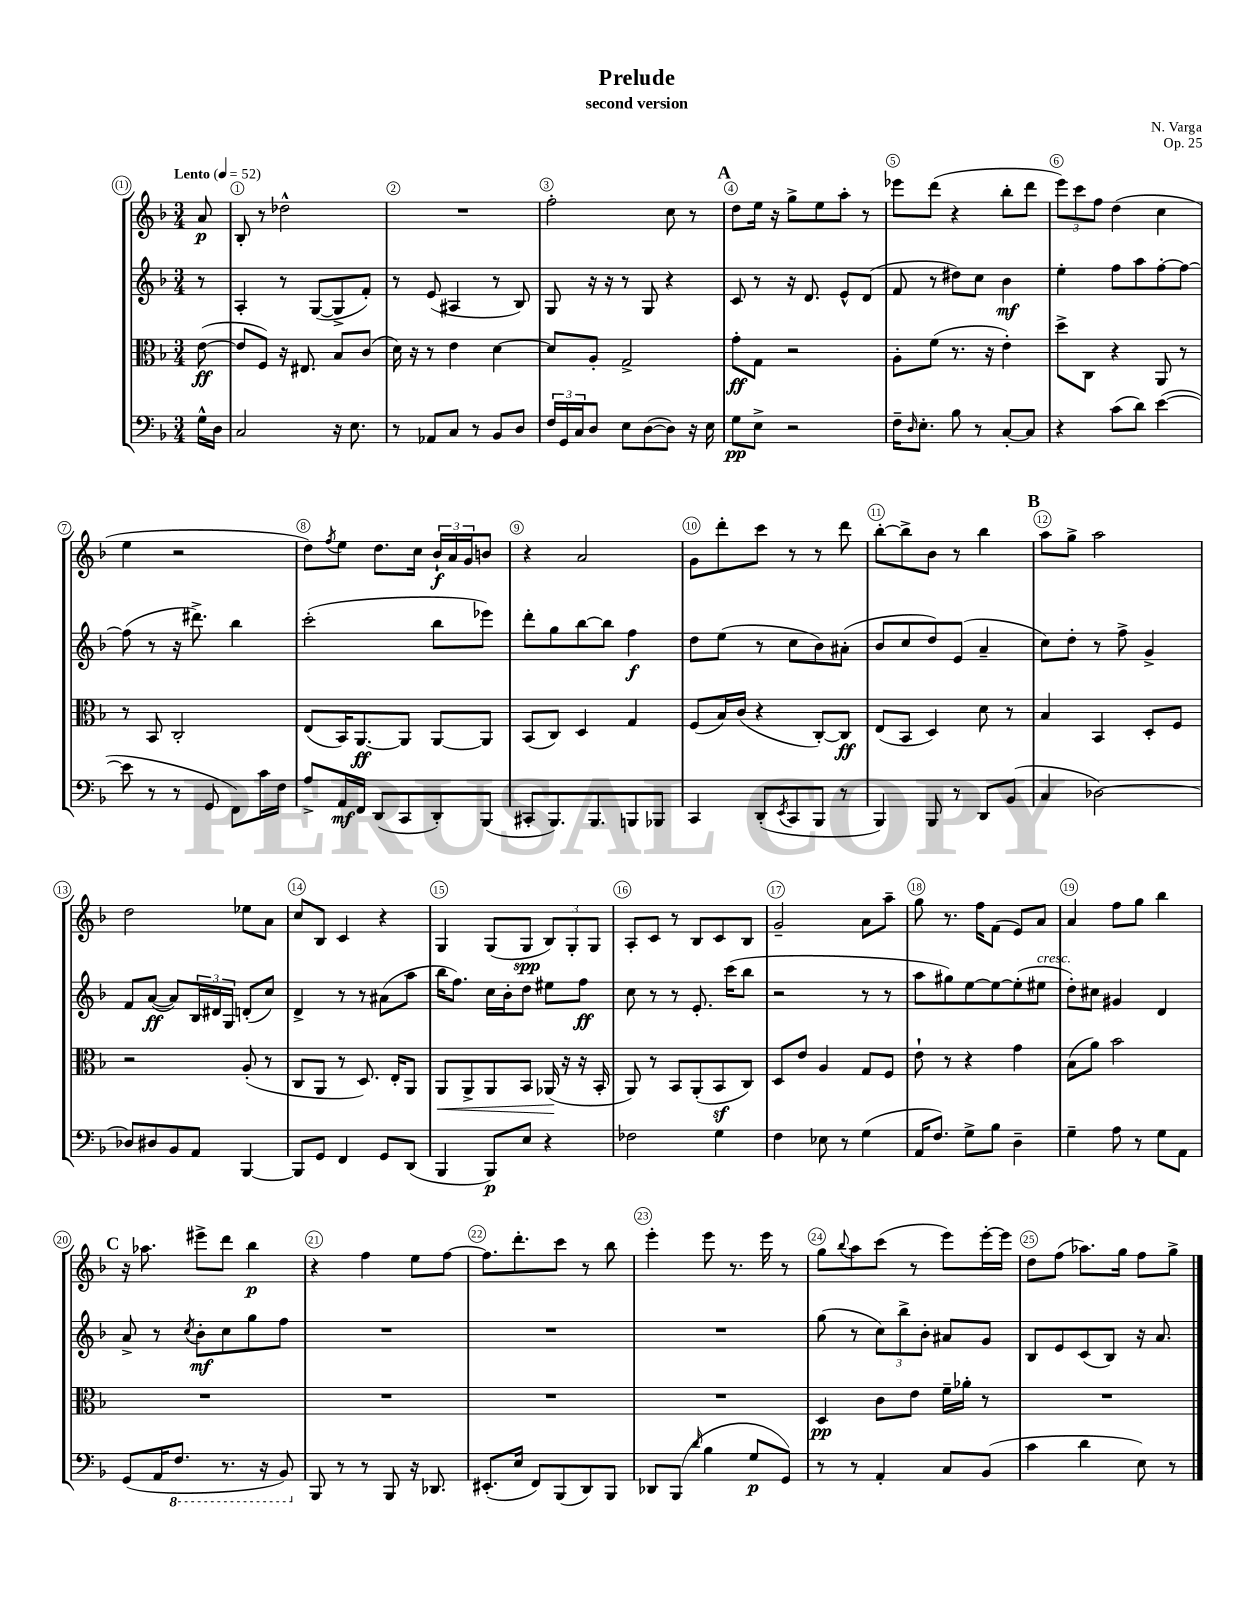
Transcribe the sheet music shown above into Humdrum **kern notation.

**kern	**dynam	**kern	**dynam	**kern	**dynam	**kern	**dynam
*part4	*part4	*part3	*part3	*part2	*part2	*part1	*part1
*staff4	*staff4	*staff3	*staff3	*staff2	*staff2	*staff1	*staff1
*clefF4	*	*clefC3	*	*clefG2	*	*clefG2	*
*k[b-]	*	*k[b-]	*	*k[b-]	*	*k[b-]	*
*M3/4	*	*M3/4	*	*M3/4	*	*M3/4	*
*MM52	*	*MM52	*	*MM52	*	*MM52	*
=	=	=	=	=	=	=	=
!	!	!	!	!	!	!LO:TX:a:B:t=Lento	!
16G^^\LL	.	([8e\	ff	8r	.	8a/	p
16D\JJ	.	.	.	.	.	.	.
=1	=1	=1	=1	=1	=1	=1	=1
2C/	.	8e/L]	.	4A'/	.	8B-'/	.
.	.	8F/J)	.	.	.	8r	.
.	.	16r	.	8r	.	2dd-X^^\	.
.	.	8.E#X/	.	.	.	.	.
.	.	.	.	([8G/L	.	.	.
16r	.	8B-/L	.	8G^/]	.	.	.
8.E\	.	.	.	.	.	.	.
.	.	(8c/J	.	8f'/J)	.	.	.
=2	=2	=2	=2	=2	=2	=2	=2
8r	.	16d\)	.	8r	.	2.r	.
.	.	16r	.	.	.	.	.
8AA-X/L	.	8r	.	(8e/	.	.	.
8C/J	.	4e\	.	4A#X/	.	.	.
8r	.	.	.	.	.	.	.
8BB-/L	.	[4d\	.	8r	.	.	.
8D/J	.	.	.	8B-/)	.	.	.
=3	=3	=3	=3	=3	=3	=3	=3
24F/LL	.	8d/L]	.	8G/	.	2ff'\	.
24GG/	.	.	.	.	.	.	.
24C/J	.	.	.	.	.	.	.
8D/J	.	8A'/J	.	16r	.	.	.
.	.	.	.	16r	.	.	.
8E\L	.	2G^/	.	8r	.	.	.
([8D\	.	.	.	8G/	.	.	.
8D\J])	.	.	.	4r	.	8cc\	.
16r	.	.	.	.	.	8r	.
16E\	.	.	.	.	.	.	.
!!LO:REH:place=s1:t=A
=4	=4	=4	=4	=4	=4	=4	=4
8G\L	pp	8g'\L	ff	8c/	.	8dd\L	.
8E^\J	.	8G\J	.	8r	.	16ee\Jk	.
.	.	.	.	.	.	16r	.
2r	.	2r	.	16r	.	8gg^\L	.
.	.	.	.	8.d/	.	.	.
.	.	.	.	.	.	8ee\	.
.	.	.	.	8e^^/L	.	8aa'\J	.
.	.	.	.	(8d/J	.	8r	.
=5	=5	=5	=5	=5	=5	=5	=5
16F~\KL	.	8A'\L	.	8f/	.	8eee-X\L	.
16qqD/	.	.	.	.	.	.	.
8.E'\J	.	.	.	.	.	.	.
.	.	(8f\J	.	8r	.	(8ddd\J	.
8B-\	.	8.r	.	8dd#X\L)	.	4r	.
8r	.	.	.	8cc\J	.	.	.
.	.	16r	.	.	.	.	.
[8C'/L	.	4e'\)	.	4b-\	mf	8bb-'\L	.
8C/J]	.	.	.	.	.	8ddd\J	.
=6	=6	=6	=6	=6	=6	=6	=6
4r	.	8dd^\L	.	4ee'\	.	12eee\L)	.
.	.	.	.	.	.	12ccc\	.
.	.	8C\J	.	.	.	.	.
.	.	.	.	.	.	12ff\J	.
(8c\L	.	4r	.	8ff\L	.	(4dd\	.
8d\J)	.	.	.	8aa\	.	.	.
([4e\	.	8AA/	.	[8ff'\	.	4cc\	.
.	.	8r	.	8ff\J_	.	.	.
!!LO:LB:g=z
=7	=7	=7	=7	=7	=7	=7	=7
8e\]	.	8r	.	(8ff\]	.	4ee\	.
8r	.	8BB-/	.	8r	.	.	.
8r	.	2C'/	.	16r	.	2r	.
.	.	.	.	8.ddd#X^\)	.	.	.
8GG/	.	.	.	.	.	.	.
8FF\L)	.	.	.	4bb-\	.	.	.
16c\L	.	.	.	.	.	.	.
16F\JJ	.	.	.	.	.	.	.
=8	=8	=8	=8	=8	=8	=8	=8
8A^/L	.	(8E/L	.	(2ccc'\	.	8dd\L)	.
.	.	.	.	.	.	8qff/	.
16AA/L	mf	16BB-/K)	.	.	.	8ee\J	.
16FF/JJ	.	[8.AA/	ff	.	.	.	.
(8DD/L	.	.	.	.	.	8.dd\L	.
8CC/	.	8AA/J]	.	.	.	.	.
.	.	.	.	.	.	16cc\Jk	.
8DD'/)	.	[8AA/L	.	8bb-\L	.	24b-`/LL	f
.	.	.	.	.	.	24a/	.
.	.	.	.	.	.	24g/J	.
(8BBB-/J	.	8AA/J]	.	8eee-X\J)	.	8bn/J	.
=9	=9	=9	=9	=9	=9	=9	=9
8CC#X'/L	.	(8BB-/L	.	8ddd'\L	.	4r	.
8.BBB-/)	.	8C/J)	.	8gg\	.	.	.
.	.	4D/	.	[8bb-\	.	2a/	.
8.BBB-/	.	.	.	.	.	.	.
.	.	.	.	8bb-\J]	.	.	.
8BBBn/	.	4G/	.	4ff\	f	.	.
8BBB-X/J	.	.	.	.	.	.	.
=10	=10	=10	=10	=10	=10	=10	=10
4CC/	.	(8F/L	.	8dd\L	.	8g\L	.
.	.	16B-/L)	.	(8ee\J	.	8ddd'\	.
.	.	(16c/JJ	.	.	.	.	.
(8DD'/L	.	4r	.	8r	.	8ccc\J	.
8qEE/	.	.	.	.	.	.	.
8CC/	.	.	.	8cc\L	.	8r	.
8BBB-/J	.	[8C'/L)	.	8b-\)	.	8r	.
8r	.	8C/J]	ff	(8a#X'\J	.	8ddd\	.
=11	=11	=11	=11	=11	=11	=11	=11
4BBB-/)	.	(8E/L	.	8b-/L	.	[8bb-'\L	.
.	.	8BB-/J	.	8cc/	.	8bb-^\]	.
8BBB-/	.	4D/)	.	8dd/)	.	8b-\J	.
8r	.	.	.	(8e/J	.	8r	.
8DD/L	.	8d\	.	4a~/	.	4bb-\	.
(8BB-/J	.	8r	.	.	.	.	.
!!LO:REH:place=s1:t=B
=12	=12	=12	=12	=12	=12	=12	=12
4C/	.	4B-/	.	8cc\L)	.	8aa\L	.
.	.	.	.	8dd'\J	.	8gg^\J	.
[2D-X\)	.	4BB-/	.	8r	.	2aa\	.
.	.	.	.	8ff^\	.	.	.
.	.	8D'/L	.	4g^/	.	.	.
.	.	8F/J	.	.	.	.	.
!!LO:LB:g=z
=13	=13	=13	=13	=13	=13	=13	=13
8D-X/L]	.	2r	.	8f/L	.	2dd\	.
8D#X/	.	.	.	([8a/J	ff	.	.
8BB-/	.	.	.	8a/L])	.	.	.
8AA/J	.	.	.	24B-/L	.	.	.
.	.	.	.	24d#X/	.	.	.
.	.	.	.	24G/JJ	.	.	.
[4BBB-/	.	(8A'/	.	(8dn'/L	.	8ee-X\L	.
.	.	8r	.	8cc/J)	.	8a\J	.
=14	=14	=14	=14	=14	=14	=14	=14
8BBB-/L]	.	8C/L	.	4d^/	.	8cc/L	.
8GG/J	.	8AA/J	.	.	.	8B-/J	.
4FF/	.	8r	.	8r	.	4c/	.
.	.	8.D/)	.	8r	.	.	.
8GG/L	.	.	.	(8a#X\L	.	4r	.
.	.	16E'/KL	.	.	.	.	.
(8DD/J	.	8AA/J	.	8aa\J	.	.	.
=15	=15	=15	=15	=15	=15	=15	=15
!	!	!	!LO:HP:b	!	!	!	!
4BBB-/	.	8AA/L	<	16bb-\KL	.	4G/	.
.	.	.	.	8.ff\J)	.	.	.
.	.	8AA^/	.	.	.	.	.
8BBB-/L)	p	8AA/	.	16cc\LL	.	(8G/L	.
.	.	.	.	16b-'\J	.	.	.
8E/J	.	8BB-/J	.	8dd\J	.	8G/J	spp
4r	.	(16AA-X/	.	8ee#X\L	.	12B-/L)	.
.	.	16r	[	.	.	.	.
.	.	.	.	.	.	12G'/	.
.	.	16r	.	8ff\J	ff	.	.
.	.	.	.	.	.	12G/J	.
.	.	16BB-'/	.	.	.	.	.
=16	=16	=16	=16	=16	=16	=16	=16
2F-X\	.	8AA/)	.	8cc\	.	8A'/L	.
.	.	8r	.	8r	.	8c/J	.
.	.	8BB-/L	.	8r	.	8r	.
.	.	(8AA'/	.	8.e'/	.	8B-/L	.
4G\	.	8BB-z/	.	.	.	8c/	.
.	.	.	.	(16ccc\KL	.	.	.
.	.	8C/J)	.	8bb-\J	.	8B-/J	.
=17	=17	=17	=17	=17	=17	=17	=17
4F\	.	8D/L	.	2r	.	2g~/	.
.	.	8e/J	.	.	.	.	.
8E-X\	.	4A/	.	.	.	.	.
8r	.	.	.	.	.	.	.
(4G\	.	8G/L	.	8r	.	8a\L	.
.	.	8F/J	.	8r	.	8aa~\J	.
=18	=18	=18	=18	=18	=18	=18	=18
16AA/KL	.	8e`\	.	8aa\L	.	8gg\	.
8.F/J)	.	.	.	.	.	.	.
.	.	8r	.	8gg#X\)	.	8.r	.
8G^\L	.	4r	.	[8ee\	.	.	.
.	.	.	.	.	.	16ff\KL	.
8B-\J	.	.	.	8ee\_	.	(8f\J	.
4D~\	.	4g\	.	(8ee'\]	.	8e/L)	.
!	!	!	!	!LO:TX:a:i:t=cresc.	!	!	!
.	.	.	.	8ee#X\J	.	8a/J	.
=19	=19	=19	=19	=19	=19	=19	=19
4G~\	.	(8B-\L	.	8dd'\L)	.	4a/	.
.	.	8a\J)	.	8cc#X\J	.	.	.
8A\	.	2b-\	.	4g#X/	.	8ff\L	.
8r	.	.	.	.	.	8gg\J	.
8G\L	.	.	.	4d/	.	4bb-\	.
8AA\J	.	.	.	.	.	.	.
!!LO:LB:g=z
!!LO:REH:place=s1:t=C
=20	=20	=20	=20	=20	=20	=20	=20
(8GG/L	.	2.r	.	8a^/	.	16r	.
.	.	.	.	.	.	8.aa-X\	.
16AA/K	.	.	.	8r	.	.	.
*8ba	*	*	*	*	*	*	*
8.FF/J	.	.	.	.	.	.	.
.	.	.	.	8qcc/	.	.	.
.	.	.	.	8b-'\L	mf	8eee#X^\L	.
8.r	.	.	.	8cc\	.	8ddd\J	.
.	.	.	.	8gg\	.	4bb-\	p
16r	.	.	.	.	.	.	.
8BBB-/)	.	.	.	8ff\J	.	.	.
=21	=21	=21	=21	=21	=21	=21	=21
*X8ba	*	*	*	*	*	*	*
8BBB-/	.	2.r	.	2.r	.	4r	.
8r	.	.	.	.	.	.	.
8r	.	.	.	.	.	4ff\	.
8BBB-/	.	.	.	.	.	.	.
16r	.	.	.	.	.	8ee\L	.
8.DD-X/	.	.	.	.	.	.	.
.	.	.	.	.	.	[8ff\J	.
=22	=22	=22	=22	=22	=22	=22	=22
(8.EE#X'/L	.	2.r	.	2.r	.	8.ff\L]	.
16E/Jk	.	.	.	.	.	8.ddd'\	.
8FF/L)	.	.	.	.	.	.	.
(8BBB-/	.	.	.	.	.	8ccc\J	.
8DD/)	.	.	.	.	.	8r	.
8BBB-/J	.	.	.	.	.	8bb-\	.
=23	=23	=23	=23	=23	=23	=23	=23
8DD-X/L	.	2.r	.	2.r	.	4eee'\	.
(8BBB-/J	.	.	.	.	.	.	.
16qqd/	.	.	.	.	.	.	.
4B-\	.	.	.	.	.	8eee\	.
.	.	.	.	.	.	8.r	.
8G/L	p	.	.	.	.	.	.
.	.	.	.	.	.	16eee\	.
8GG/J)	.	.	.	.	.	8r	.
=24	=24	=24	=24	=24	=24	=24	=24
8r	.	4D/	pp	(8gg\	.	8gg\L	.
.	.	.	.	.	.	8qqbb-/	.
8r	.	.	.	8r	.	8aa\	.
4AA'/	.	8c\L	.	12cc\L)	.	(8ccc\J	.
.	.	.	.	12bb-^\	.	.	.
.	.	8e\J	.	.	.	8r	.
.	.	.	.	12b-'\J	.	.	.
8C/L	.	16f~\LL	.	8a#X/L	.	8eee\L)	.
.	.	16a-X'\JJ	.	.	.	.	.
(8BB-/J	.	8r	.	8g/J	.	[16eee'\L	.
.	.	.	.	.	.	16eee\JJ]	.
=25	=25	=25	=25	=25	=25	=25	=25
4c\	.	2.r	.	8B-/L	.	8dd\L	.
.	.	.	.	8e/	.	(8ff\J	.
4d\	.	.	.	(8c/	.	8.aa-X\L)	.
.	.	.	.	8B-/J)	.	.	.
.	.	.	.	.	.	16gg\Jk	.
8E\)	.	.	.	16r	.	8ff\L	.
.	.	.	.	8.a/	.	.	.
8r	.	.	.	.	.	8gg^\J	.
==	==	==	==	==	==	==	==
*-	*-	*-	*-	*-	*-	*-	*-
